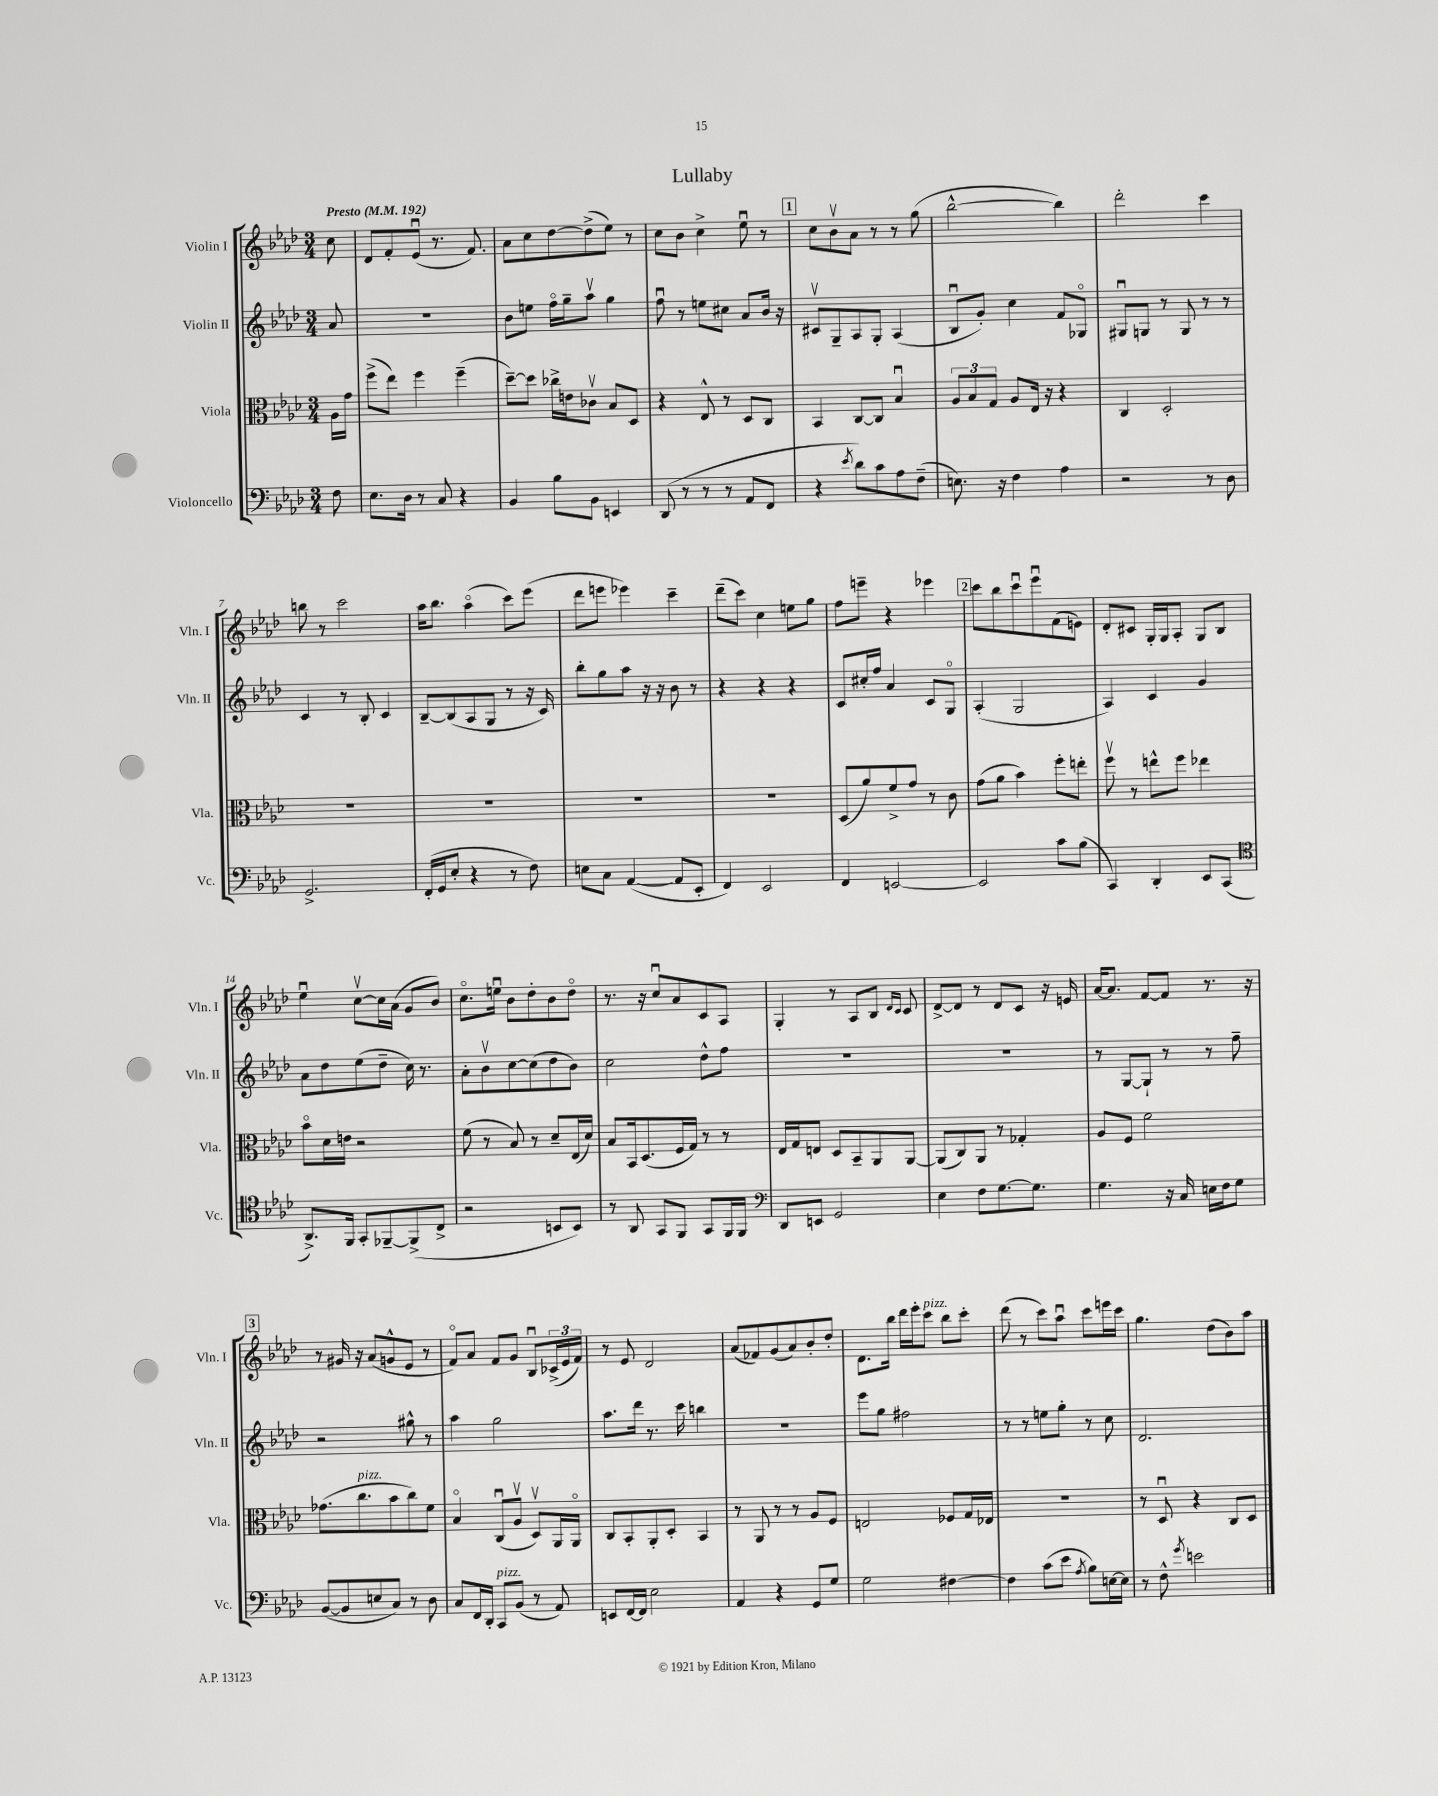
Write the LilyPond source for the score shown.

\header { title = "Lullaby" }
<<
\new StaffGroup <<
\new Staff = "s0" \with { instrumentName = "Violin I" shortInstrumentName = "Vln. I" } {
    \clef treble \key aes \major \numericTimeSignature \time 3/4 \partial 8 \tempo "Presto" 4 = 192
    c''8 |
    des'8 f'8-. ees'8\downbow( r8. f'8.) |
    aes'8 c''8 des''8~ des''8->( ees''8) r8 |
    c''8 bes'8 c''4-> ees''8\downbow r8 |
    \mark \markup { \box "1" } c''8 bes'8\upbow aes'8 r8 r8 g''8( |
    bes''2~-^ bes''4) |
    des'''2-. c'''4 |
    b''8 r8 c'''2 |
    aes''16 bes''8. aes''4\flageolet( c'''8) ees'''8( |
    des'''8 e'''8 ees'''4) c'''4-- |
    des'''8--( c'''8) c''4 e''8 g''8 |
    f''8 e'''8-- r4 ees'''4 |
    \mark \markup { \box "2" } c'''8 bes''8 c'''8\downbow ees'''8\downbow f'8( e'8) |
    des'8-. cis'8 g16-. g16 aes8-. g8 bes8 |
    ees''4\downbow c''8~\upbow c''16 aes'16( g'8 bes'8) |
    c''8.\flageolet e''16\downbow bes'8 des''8-. bes'8 des''8\flageolet |
    r8. r16 c''8\downbow aes'8 c'8 aes8 |
    g4-. r8 aes8 bes8 \grace { des'16 c'16 } c'8 |
    des'8~-> des'8 r8 des'8 c'8 r16 e'16 |
    aes'16~ aes'8. f'8~ f'8 r8. r16 |
    \mark \markup { \box "3" } r8 gis'16 r16 aes'8( g'8-^ ees'8 r8 |
    f'8\flageolet) aes'8 f'8 g'8 bes8\downbow \tuplet 3/2 { ces'16->( ees'16 f'16) } |
    r8 ees'8 des'2 |
    aes'8( fes'8) g'8( aes'8) bes'8-. des''8-. |
    des'8. bes''16 des'''16 ees'''16-. c'''8^\markup { \italic "pizz." } bes''8 c'''8-. |
    des'''8( r8 c'''8) aes''8\downbow c'''8 e'''16 c'''16 |
    g''4. des''8( bes'8) aes''8 \bar "|." |
}
\new Staff = "s1" \with { instrumentName = "Violin II" shortInstrumentName = "Vln. II" } {
    \clef treble \key aes \major \numericTimeSignature \time 3/4 \partial 8
    aes'8 |
    R2. |
    bes'8 e''8 f''16\flageolet g''16-- aes''8\upbow g''4 |
    f''8\downbow r8 e''8 cis''8 aes'8 bes'16 r16 |
    \mark \markup { \box "1" } cis'8\upbow g8-- aes8 g8-. aes4( |
    bes8\downbow g'8-.) c''4 f'8 ges8\flageolet |
    gis8\downbow g8 r8 g8 r8 r8 |
    c'4 r8 bes8-. c'4 |
    bes8~-- bes8( aes8 g8 r8 r16 c'16) |
    bes''8-. g''8 aes''8 r16 r16 bes'8 r8 |
    r4 r4 r4 |
    c'8 cis''16-. f''16 aes'4 c'8 g8\flageolet |
    \mark \markup { \box "2" } aes4-.( g2 |
    aes4) c'4 g'4 |
    aes'8 des''8 ees''8( des''8-- c''16) r8. |
    aes'8-. bes'8\upbow c''8~ c''8( des''8 bes'8) |
    c''2 des''8-^ f''8 |
    R2. |
    R2. |
    r8 g8~ g8-! r8 r8 f''8-- |
    \mark \markup { \box "3" } r2 gis''8-^ r8 |
    aes''4 g''2 |
    aes''8. des'''16 r8. c'''16 b''4 |
    R2. |
    ees'''8 g''8 fis''2 |
    r8 r8 e''8 g''8-. r8 c''8 |
    des'2. \bar "|." |
}
\new Staff = "s2" \with { instrumentName = "Viola" shortInstrumentName = "Vla." } {
    \clef alto \key aes \major \numericTimeSignature \time 3/4 \partial 8
    aes16 g'16 |
    f''8->( ees''8) f''4 f''4--( |
    des''8~--) des''8 ces''16-> e'16 ces'8\upbow bes8 des8 |
    r4 ees8-^ r8 des8 c8 |
    \mark \markup { \box "1" } bes,4 c8~ c8 bes4\downbow |
    \tuplet 3/2 { aes8 bes8 g8 } aes8 ees16 r16 r4 |
    c4 des2-. |
    R2. |
    R2. |
    R2. |
    R2. |
    des8( aes'8) f'8-> g'8 r8 c'8 |
    \mark \markup { \box "2" } g'8( aes'8 bes'4) f''8-. e''8-. |
    f''8\upbow r8 e''8-^ f''8 ees''4 |
    bes'8\flageolet des'16 e'16 r2 |
    f'8( r8 bes8) r8 des'8-- ees16( des'16) |
    bes8 bes,16 des8.( f16 g16) r8 r8 |
    ees16 g16 e8 des8 bes,8-- aes,8 aes,8~ |
    aes,8( c8) aes,8 r8 ges4-. |
    aes8 f8 f'2 |
    \mark \markup { \box "3" } ges'8.( c''8.^\markup { \italic "pizz." } bes'8 c''8) f'8 |
    bes4\flageolet c8\downbow( aes8\upbow des8\upbow) aes,16 aes,16\flageolet |
    c8 bes,8-. aes,8-. des8-. bes,4 |
    r8 aes,8 r8 r8 aes8 f8 |
    e2 fes8 g16 ees16 |
    R2. |
    r8 des8\downbow r4 c8 des8 \bar "|." |
}
\new Staff = "s3" \with { instrumentName = "Violoncello" shortInstrumentName = "Vc." } {
    \clef bass \key aes \major \numericTimeSignature \time 3/4 \partial 8
    f8 |
    ees8. des16 r8 c8 r4 |
    bes,4 bes8 bes,8 e,4 |
    des,8( r8 r8 r8 aes,8 f,8 |
    \mark \markup { \box "1" } r4 \acciaccatura { ees'8 } des'8) c'8 aes8 f8--( |
    e8.) r16 f4 aes4 |
    r2 r8 des8 |
    g,2.-> |
    f,16-.( g,16 ees8-. r4 r8 f8) |
    e8 c8 aes,4~( aes,8 ees,8-. |
    f,4) ees,2 |
    f,4 e,2~ |
    \mark \markup { \box "2" } e,2 c'8 bes8( |
    c,4) des,4-. ees,8 c,8( |
    \clef tenor aes,8.->) f,16 g,8-. fes,8~-- fes,8->( c8-> |
    r2 b,8 b,8) |
    r8 aes,8 g,8 f,8 g,8 f,16 f,16 |
    \clef bass des,8 e,8 g,2 |
    ees4 f8 g8.~ g8. |
    g4. r16 c16 e16 f16 g8 |
    \mark \markup { \box "3" } bes,8~( bes,8 e8 c8) r8 des8 |
    c8 f,16 des,16-. c,8^\markup { \italic "pizz." } bes,8( r8 aes,8) |
    e,8 f,16~ f,16 ees2 |
    aes,4 r4 g,8 g8 |
    g2 fis4~ |
    fis4 c'8( ees'8 \acciaccatura { aes8 } bes8) e16~ e16 |
    r8 f8-^ \acciaccatura { g'8 } e'2 \bar "|." |
}
>>
>>
